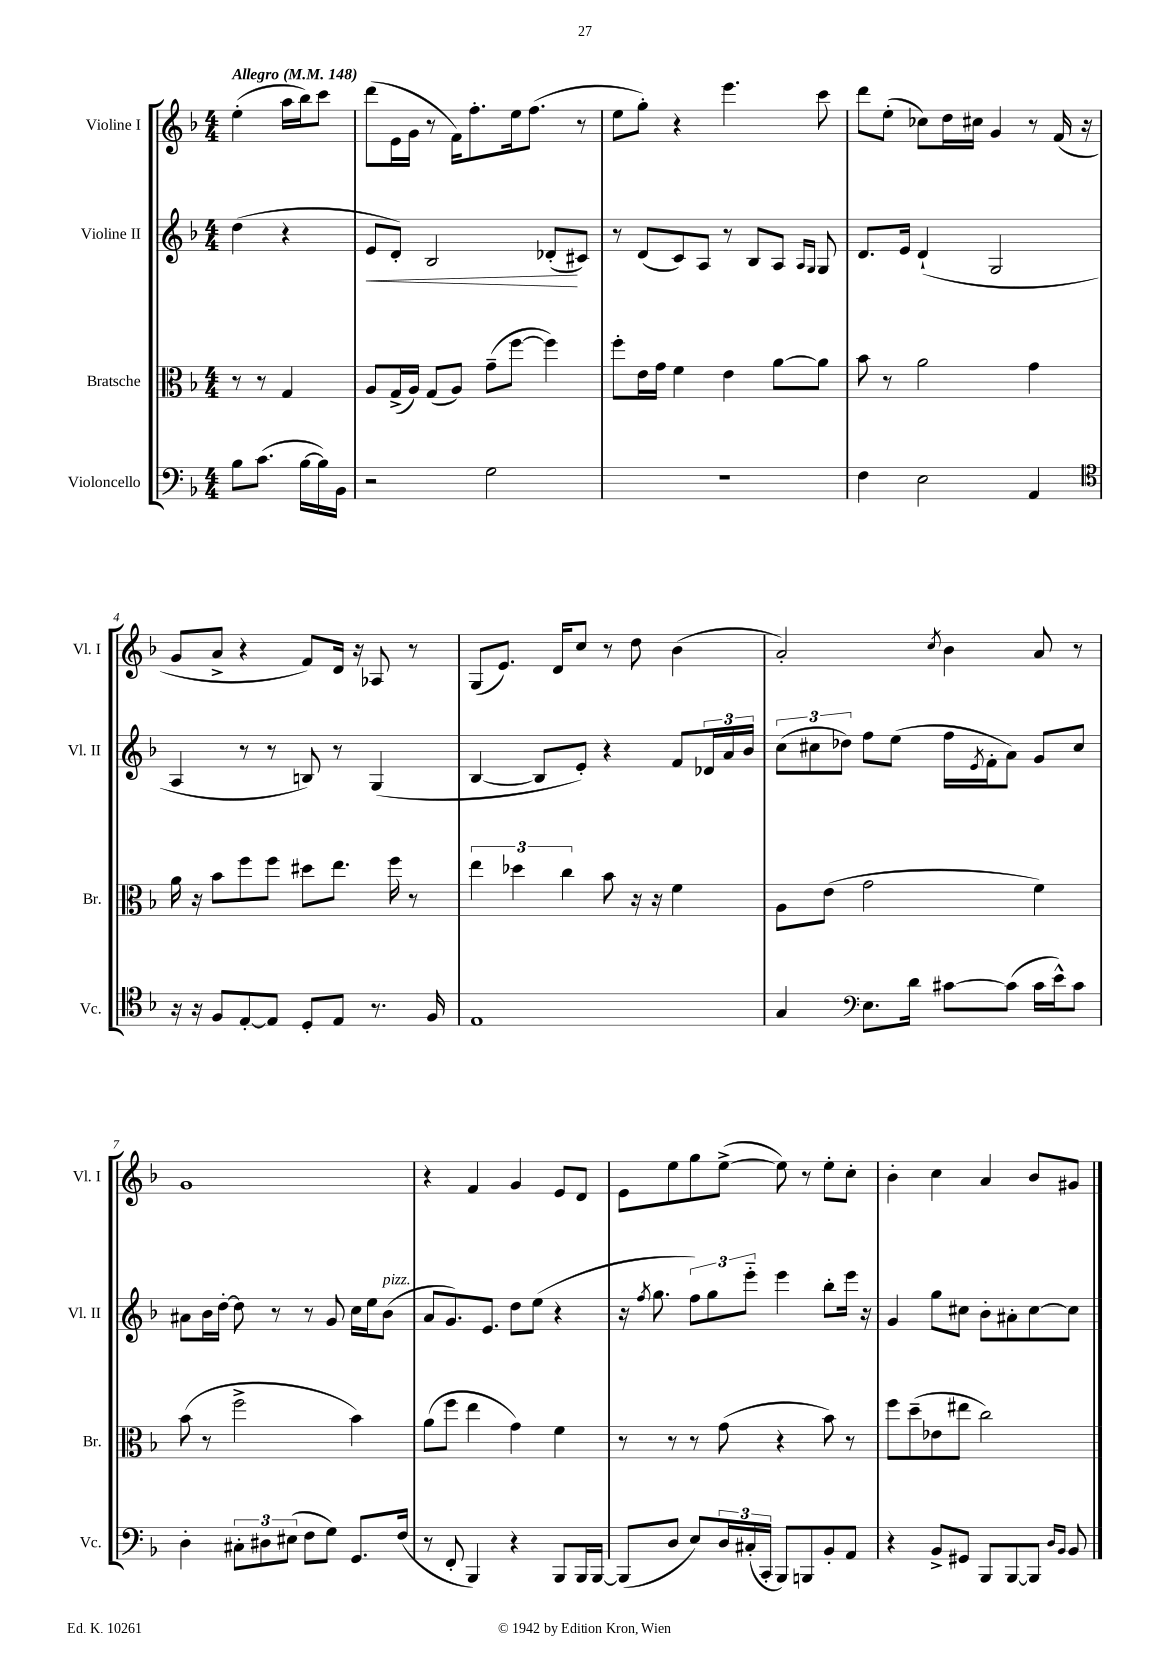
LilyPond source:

<<
\new StaffGroup <<
\new Staff = "s0" \with { instrumentName = "Violine I" shortInstrumentName = "Vl. I" } {
    \clef treble \key f \major \numericTimeSignature \time 4/4 \partial 2 \tempo "Allegro" 4 = 148
    e''4-.( a''16 bes''16) c'''8 |
    d'''8( e'16 g'16 r8 f'16) f''8.-. e''16 f''8.( r8 |
    e''8 g''8-.) r4 e'''4. c'''8 |
    d'''8 e''8-.( ces''8) d''16 cis''16 g'4 r8 f'16( r16 |
    g'8 a'8-> r4 f'8) d'16 r16 aes8 r8 |
    g8( e'8.) d'16 c''8 r8 d''8 bes'4( |
    a'2-.) \acciaccatura { c''8 } bes'4 a'8 r8 |
    g'1 |
    r4 f'4 g'4 e'8 d'8 |
    e'8 e''8 g''8 e''8~->( e''8) r8 e''8-. c''8-. |
    bes'4-. c''4 a'4 bes'8 gis'8 \bar "|." |
}
\new Staff = "s1" \with { instrumentName = "Violine II" shortInstrumentName = "Vl. II" } {
    \clef treble \key f \major \numericTimeSignature \time 4/4 \partial 2
    d''4( r4 |
    e'8\< d'8-.) bes2 des'8-.\!( cis'8) |
    r8 d'8( c'8) a8 r8 bes8 a8 \grace { a16 g16 } g8 |
    d'8. e'16 d'4-!( g2 |
    a4 r8 r8 b8) r8 g4( |
    bes4~ bes8 e'8-.) r4 f'8 \tuplet 3/2 { des'16 a'16 bes'16 } |
    \tuplet 3/2 { c''8( cis''8 des''8) } f''8 e''8( f''16 \acciaccatura { e'8 } f'16-. a'8) g'8 cis''8 |
    ais'8 bes'16 d''16~-. d''8 r8 r8 g'8 c''16 e''16 bes'8^\markup { \italic "pizz." }( |
    a'8 g'8.) e'8. d''8 e''8( r4 |
    r16 \acciaccatura { f''8 } g''8. \tuplet 3/2 { f''8) g''8 e'''8-_ } e'''4 bes''8-. e'''16 r16 |
    g'4 g''8 cis''8 bes'8-. ais'8-. cis''8~ cis''8 \bar "|." |
}
\new Staff = "s2" \with { instrumentName = "Bratsche" shortInstrumentName = "Br." } {
    \clef alto \key f \major \numericTimeSignature \time 4/4 \partial 2
    r8 r8 g4 |
    a8 g16->( a16) g8( a8) g'8--( f''8~ f''4) |
    f''8-. e'16 g'16 f'4 e'4 a'8~ a'8 |
    bes'8 r8 a'2 g'4 |
    a'16 r16 bes'8 f''8 f''8 dis''8 e''8. f''16 r8 |
    \tuplet 3/2 { e''4 des''4 c''4 } bes'8 r16 r16 f'4 |
    a8 e'8( g'2 f'4) |
    bes'8( r8 f''2-> bes'4) |
    a'8( f''8 e''4 g'4) f'4 |
    r8 r8 r8 g'8( r4 bes'8) r8 |
    f''8 d''8--( ees'8 eis''8 c''2) \bar "|." |
}
\new Staff = "s3" \with { instrumentName = "Violoncello" shortInstrumentName = "Vc." } {
    \clef bass \key f \major \numericTimeSignature \time 4/4 \partial 2
    bes8 c'8.( bes16~ bes16) bes,16 |
    r2 g2 |
    R1 |
    f4 e2 a,4 |
    \clef tenor r16 r16 f8 e8~-. e8 d8-. e8 r8. f16 |
    e1 |
    g4 \clef bass e8. d'16 cis'8~ cis'8( cis'16 e'16-^) cis'8 |
    d4-. \tuplet 3/2 { cis8-. dis8 eis8( } f8 g8) g,8. f16( |
    r8 f,8-. bes,,4) r4 bes,,8 bes,,16 bes,,16~ |
    bes,,8( d8 e8) \tuplet 3/2 { d16 cis16-.( c,16-. } bes,,8) b,,8 bes,8-. a,8 |
    r4 bes,8-> gis,8 bes,,8 bes,,8~ bes,,8 \grace { d16 bes,16 } bes,8 \bar "|." |
}
>>
>>
